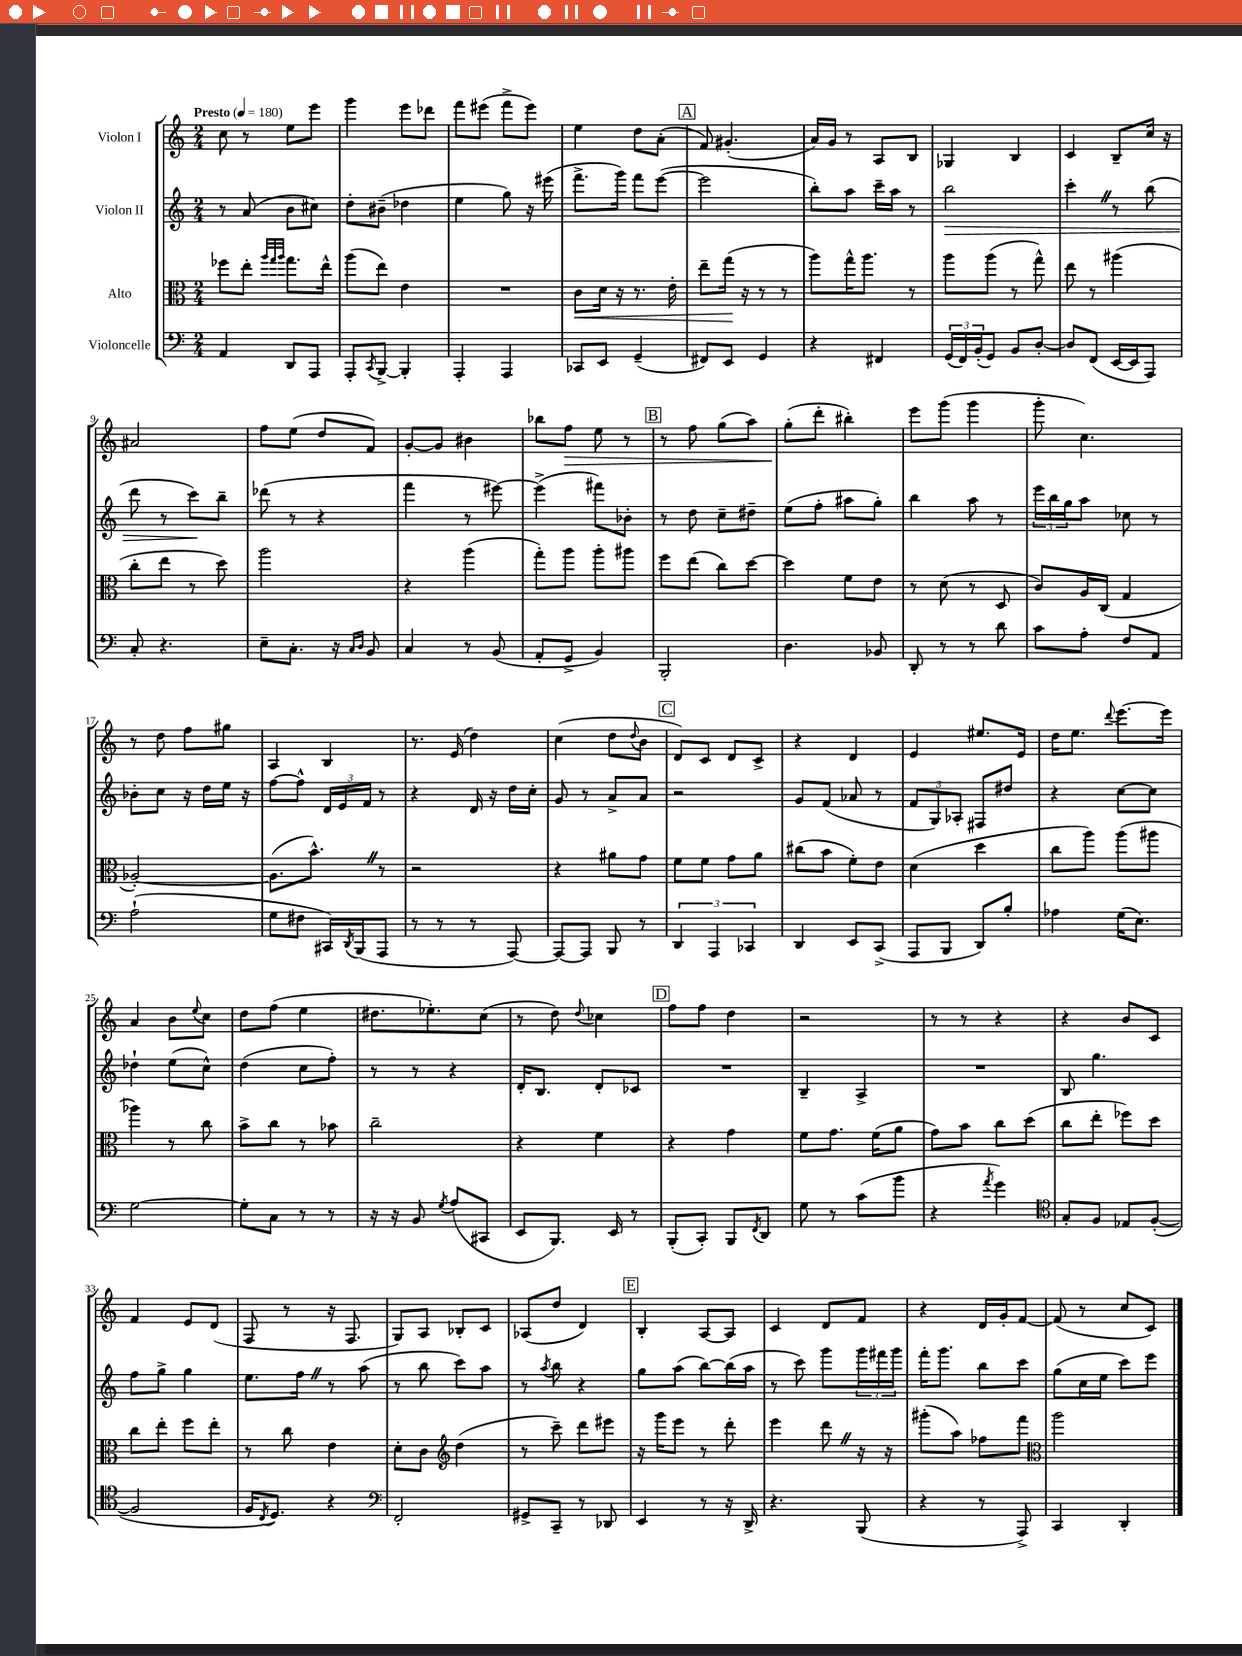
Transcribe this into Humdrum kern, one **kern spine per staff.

**kern	**kern	**kern	**kern
*staff4	*staff3	*staff2	*staff1
*clefF4	*clefC3	*clefG2	*clefG2
*k[]	*k[]	*k[]	*k[]
*M2/4	*M2/4	*M2/4	*M2/4
*MM180	*MM180	*MM180	*MM180
4AA	8ff-	8r	8cc
.	8ee'	(8a	8r
.	32qqaa	.	.
.	32qqgg	.	.
.	32qqaa	.	.
8DD	8.gg	8b	8ee
8AAA	.	8cc#)	8eee
.	16ee^^	.	.
=	=	=	=
8AAA'	(8aa	8dd'	4ggg
8qCC	.	.	.
[8BBB^	8ee)	(8b#~	.
4BBB']	4e	4dd-	8eee
.	.	.	8ddd-
=	=	=	=
4AAA'	2r	4ee	8fff
.	.	.	(8eee#
4AAA	.	8gg)	8fff^
.	.	16r	8eee#)
.	.	(16eee#	.
=	=	=	=
8CC-	8c	8.fff^	4ee
8EE	16d	.	.
.	16r	16ggg)	.
(4GG~	8.r	8fff	8dd
.	.	([8eee	(8a'
.	16e'	.	.
=	=	=	=
8FF#)	8ee~	2eee]	8f)
8EE	(16gg	.	(4.g#'
.	16r	.	.
4GG	8r	.	.
.	8r	.	.
=	=	=	=
4r	8aa)	8bb')	16a)
.	.	.	16g
.	16gg^^	8aa	8r
.	8.aa	.	.
4FF#	.	16ccc~	8A
.	.	16aa	.
.	8r	8r	8B
=	=	=	=
(24GG	8aa	2bb	4G-
24FF)	.	.	.
(24BB'	.	.	.
8GG)	(8aa	.	.
8BB	8r	.	4B
[8D'	8gg^^)	.	.
=	=	=	=
8D]	8ee	4ccc'	4c
(8FF	8r	.	.
[16EE	(4aa#	8r	8B~
16EE]	.	.	.
8AAA)	.	(8bb	16cc
.	.	.	16r
=	=	=	=
8C'	8cc'	8ddd	2a#
4.r	8ee	8r	.
.	8r	8ccc)	.
.	8dd)	8bb~	.
=	=	=	=
8E~	2aa	(8ddd-	8ff
8.C'	.	8r	(8ee
.	.	4r	8dd
16r	.	.	.
16qqC	.	.	.
16qqD	.	.	.
8BB	.	.	8f)
=	=	=	=
4C	4r	4fff	[8g'
.	.	.	8g]
8r	(4aa	8r	4b#
(8BB	.	[8eee#)	.
=	=	=	=
8AA'	8gg')	(4eee#^]	8bb-
8GG^	8aa	.	8ff
4BB)	8aa'	8fff#)	8ee
.	8aa#	8b-'	8r
=	=	=	=
2BBB'	8ff	8r	8r
.	(8ee	8dd	8ff
.	8cc)	8cc~	(8gg
.	[8dd	8dd#~	8aa)
=	=	=	=
4.D	4dd]	(8ee	(8gg'
.	.	8ff'	8ddd'
.	8f	8aa#	4bb#')
8BB-	8e	8gg')	.
=	=	=	=
8DD'	8r	4bb	8eee
8r	(8d	.	(8ggg
8r	8r	8aa	4ggg
8d	8D	8r	.
=	=	=	=
8c	8c)	24eee	8ggg'
.	.	24bb	.
.	.	24gg	.
8A'	16A	8aa	4.cc)
.	(16C	.	.
8F	4G	8cc-	.
8AA	.	8r	.
=	=	=	=
(2A`	[2A-')	8b-'	8r
.	.	8cc	8dd
.	.	16r	8ff
.	.	16dd	.
.	.	16ee	8gg#
.	.	16r	.
=	=	=	=
8G	(8.A-]	[8ff	4A
8F#	.	8ff^^]	.
.	8.b^^)	.	.
16CC#)	.	24d	4B
.	.	24e	.
8qDD	.	.	.
(16BBB	.	.	.
.	.	24f	.
8AAA	8r	8r	.
=	=	=	=
8r	2r	4r	8.r
8r	.	.	.
.	.	.	(16e
8r	.	16d	4dd)
.	.	16r	.
[8AAA)	.	16dd	.
.	.	16cc'	.
=	=	=	=
8AAA_	4r	8g	(4cc
8AAA]	.	8r	.
8BBB	8a#	8a^	8dd
.	.	.	8qqdd
8r	8g	8a	8b
=	=	=	=
6DD	8f	2r	8d)
.	8f	.	8c
6AAA	.	.	.
.	8g	.	8d
6CC-	.	.	.
.	8a	.	8c^
=	=	=	=
4DD	(8cc#	8g	4r
.	8b	(8f	.
8EE	8f')	8a-	4d
(8CC^	8e	8r	.
=	=	=	=
8AAA	(4d	12f	4e
.	.	12G)	.
8BBB	.	.	.
.	.	12A-'	.
8DD)	4dd	8F#	8.ee#
8B'	.	8dd#	.
.	.	.	16e
=	=	=	=
4A-	8cc	4r	16dd
.	.	.	8.ee
.	8aa)	.	.
.	.	.	8qqddd
(16G	(8aa	[8cc	[8.eee
8.E)	.	.	.
.	8aa#	8cc]	.
.	.	.	16eee]
=	=	=	=
[2G	4aa-)	4dd-`	4a
.	8r	(8ee	8b
.	.	.	8qqee
.	8cc	8cc^^)	8cc
=	=	=	=
8G']	8b^	(4dd	8dd
8C	8cc	.	(8ff
8r	8r	8cc	4ee
8r	8b-	8ff')	.
=	=	=	=
16r	2cc~	8r	8.dd#
16r	.	.	.
8BB	.	8r	.
.	.	.	8.ee-')
8qG	.	.	.
(8A	.	4r	.
8CC#	.	.	(8cc
=	=	=	=
8EE	4r	16d'	8r
.	.	8.B	.
8.BBB)	.	.	8dd)
.	.	.	8qqdd
.	4f	8d'	4cc-
16EE	.	.	.
8r	.	8c-	.
=	=	=	=
(8BBB'	4r	2r	8ff
8CC')	.	.	8ff
8BBB	4g	.	4dd
8qFF	.	.	.
8DD	.	.	.
=	=	=	=
8G	8f	4B~	2r
8r	8.g	.	.
(8c	.	4A^	.
.	(16f	.	.
8b	8a	.	.
=	=	=	=
4r	8g)	2r	8r
.	8b	.	8r
8qa	.	.	.
4g)	8cc	.	4r
.	(8dd	.	.
=	=	=	=
*clefC4	*	*	*
8G'	8cc	8B	4r
8F	8ee'	4.gg	.
8E-	8ff-)	.	8b
([8F'	8dd	.	8c
=	=	=	=
2F]	8cc	8ff	4f
.	8ee'	8gg^	.
.	8ff	4gg	8e
.	8ee'	.	(8d
=	=	=	=
16F	8r	8.ee	8F
8qC	.	.	.
8.D)	.	.	.
.	8cc	.	8r
.	.	16ff	.
4r	4e	8r	16r
.	.	.	8.F
.	.	(8aa	.
=	=	=	=
*clefF4	*	*	*
2FF'	8d'	8r	8G)
.	8c	8bb	8A
*	*clefG2	*	*
.	(4dd	8ccc)	8B-'
.	.	8aa	8c
=	=	=	=
8GG#^	8r	8r	(8A-
.	.	8qaa	.
8CC~	8ccc~)	8bb	8dd
8r	8ddd	4r	4d)
8DD-	8eee#	.	.
=	=	=	=
4EE	16r	8gg	4B'
.	16ggg	.	.
.	8eee	(8aa	.
8r	8r	[8bb)	[8A
16r	8ddd'	(16bb]	8A]
16DD^	.	16aa	.
=	=	=	=
4.r	4eee	8r	4c
.	.	8ccc)	.
.	8ddd	8ggg	8d
(8BBB	16r	24ggg	8f
.	.	24fff#	.
.	16r	.	.
.	.	24ggg	.
=	=	=	=
4r	(8ggg#'	16fff'	4r
.	.	8.ggg	.
.	8aa)	.	.
8r	8ff-	8bb	16d
.	.	.	16g'
8AAA^)	8fff	8ccc	[8f
=	=	=	=
*	*clefC3	*	*
4CC	2aa	(8gg	(8f]
.	.	16cc	8r
.	.	16ee	.
4DD'	.	8ccc)	8cc
.	.	8eee	8c)
==	==	==	==
*-	*-	*-	*-
